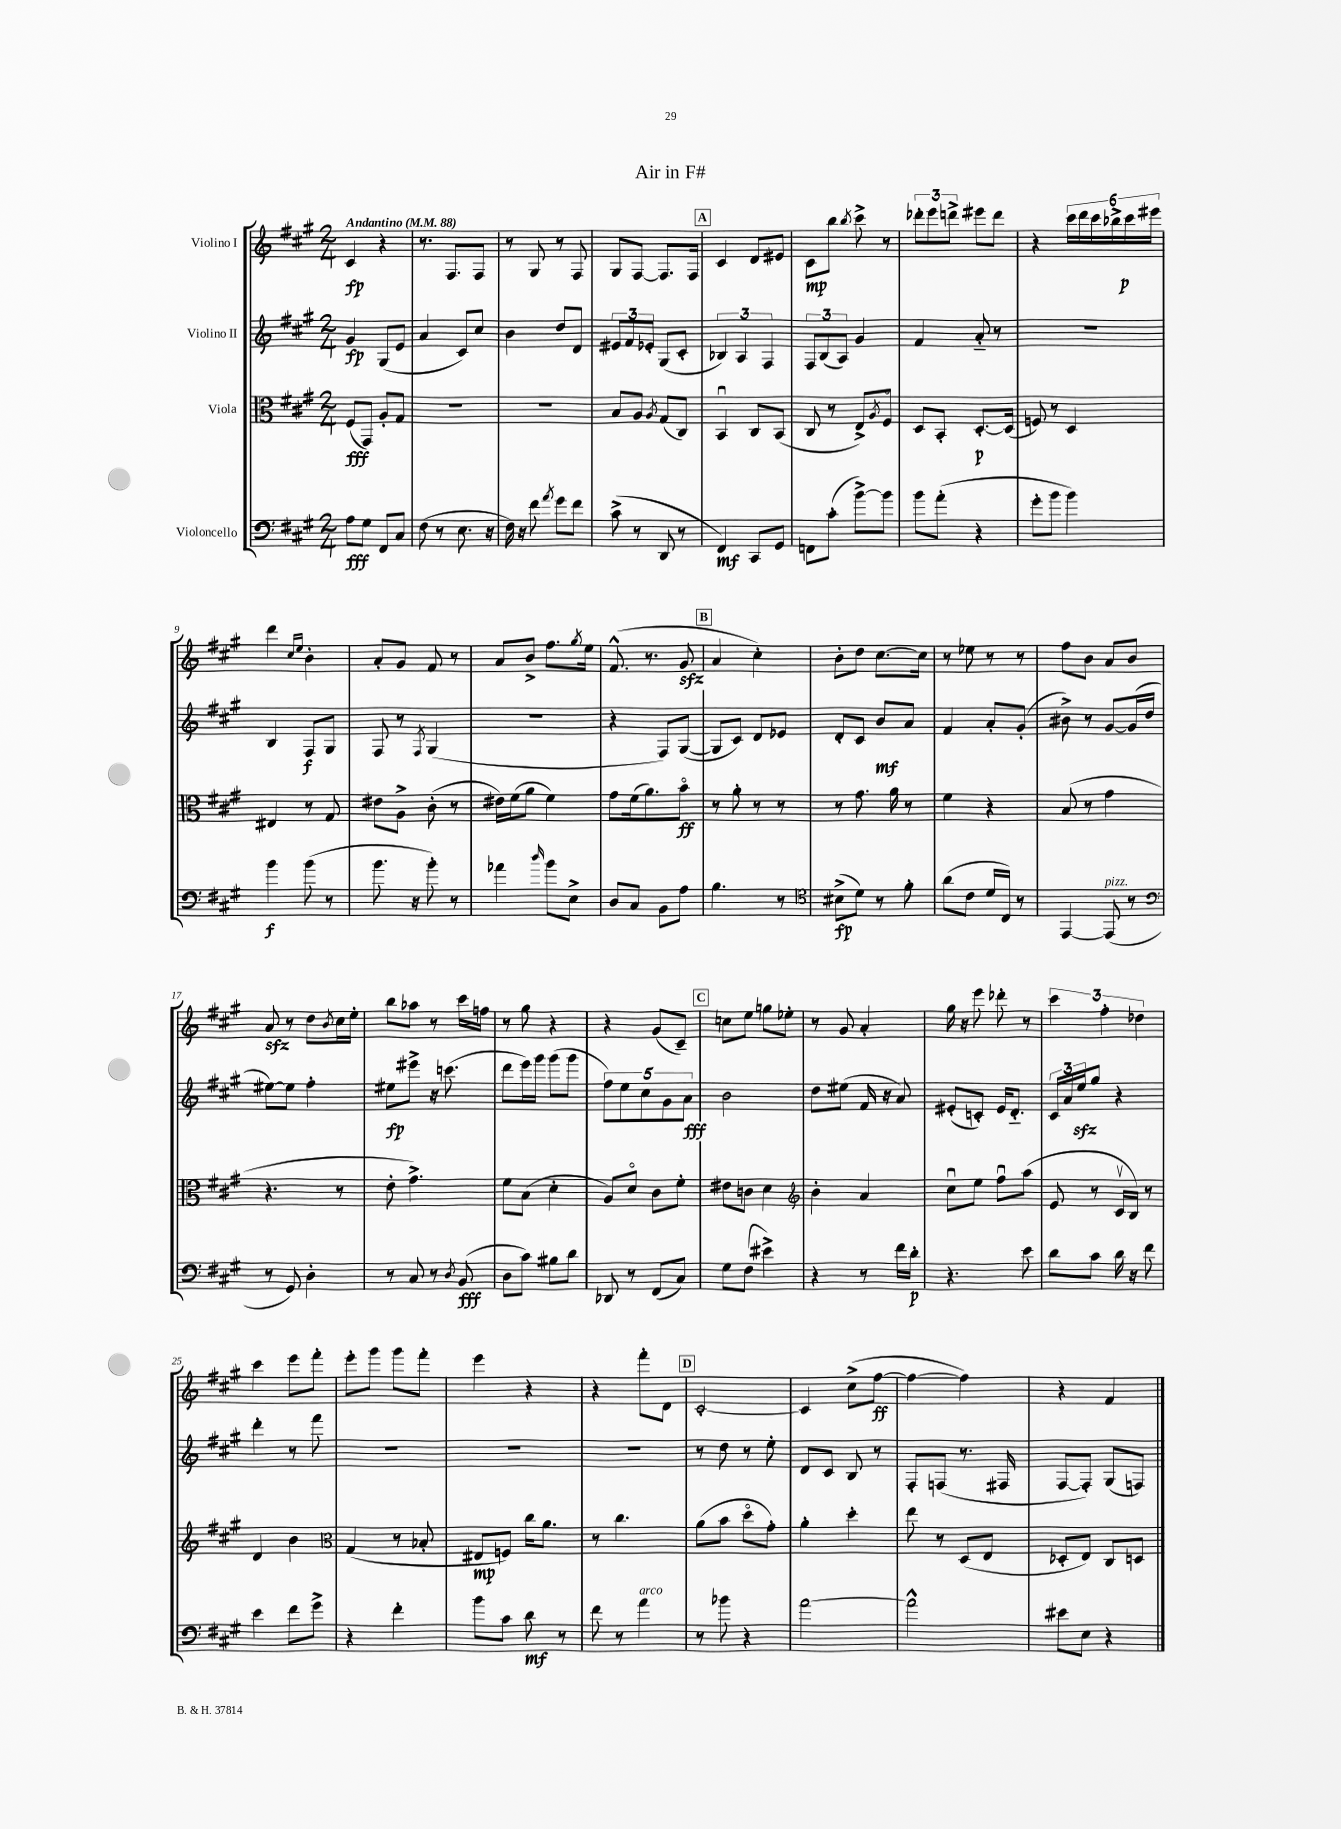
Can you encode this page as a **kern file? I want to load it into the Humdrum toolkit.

**kern	**kern	**kern	**kern
*staff4	*staff3	*staff2	*staff1
*clefF4	*clefC3	*clefG2	*clefG2
*k[f#c#g#]	*k[f#c#g#]	*k[f#c#g#]	*k[f#c#g#]
*M2/4	*M2/4	*M2/4	*M2/4
*MM88	*MM88	*MM88	*MM88
8A\L	(8F#/L	4g#/	4c#/
8G#\J	8GG#/J)	.	.
8FF#/L	8A'/L	(8G#/L	4r
8C#/J	8G#/J	8e/J	.
=	=	=	=
(8F#\	2r	4a/	8.r
8r	.	.	.
.	.	.	8.F#/L
8.E\	.	8c#/L)	.
.	.	8cc#/J	8F#/J
16r	.	.	.
=	=	=	=
16F#\)	2r	4b\	8r
16r	.	.	.
8f#\	.	.	8G#/
8qa/	.	.	.
8g#\L	.	8dd/L	8r
8f#\J	.	8d/J	8F#/
=	=	=	=
(8c#^\	8B/L	12e#/L	8G#/L
.	.	12f#/	.
8r	8A/J	.	[8F#/J
.	.	12e-'/J	.
.	8qA/	.	.
8DD/	(8G#/L	(8G#/L	8.F#/]L
8r	8C#/J)	8c#'/J	.
.	.	.	16F#/Jk
=	=	=	=
4FF#/)	4BBu/	6B-/)	4c#/
.	.	6A/	.
8CC#/L	8C#/L	.	8d/L
.	.	6F#/	.
8GG#/J	(8BB/J	.	8e#/J
=	=	=	=
8FF\L	8C#/	12F#/L	8c#\L
.	.	(12B/	.
(8c#'\J	8r	.	8bb\J
.	.	12A/J)	.
.	.	.	8qbb/
[8b^\L)	8E^/L)	4g#/	8ccc#^\
.	8qA/	.	.
8b\]J	8F#o/J	.	8r
=	=	=	=
8b\L	8D/L	4f#/	12ddd-'\L
.	.	.	12eee\
(8a'\J	8BB'/J	.	.
.	.	.	12ddd^\J
4r	[8.D'/L	8a'~/	8eee#\L
.	.	8r	8ddd\J
.	(16D/]Jk	.	.
=	=	=	=
8g#'\L	8F/)	2r	4r
8b\J	8r	.	.
4b\)	4D/	.	24ccc#\LL
.	.	.	24ddd\
.	.	.	24ccc#\
.	.	.	24bb-^\
.	.	.	24ccc#\
.	.	.	24eee#\JJ
=	=	=	=
4b\	4E#/	4B/	4ddd\
.	.	.	16qqcc#/LL
.	.	.	16qqee/JJ
(8b\	8r	8F#/L	4b'\
8r	8G#/	8G#/J	.
=	=	=	=
8.b\	8e#\L	8F#/	8a'/L
.	8A^\J	8r	8g#/J
16r	.	.	.
.	.	8qF#/	.
8b'\)	(8c#'\	(4G#/	8f#/
8r	8r	.	8r
=	=	=	=
4a-\	16e#\LL)	2r	8a/L
.	(16f#\J	.	.
.	8a\J	.	8b^/J
16qqdd/	.	.	.
8b\L	4f#\)	.	8.ff#\L
8E^\J	.	.	.
.	.	.	8qgg#/
.	.	.	16ee\Jk
=	=	=	=
8D/L	8g#\L	4r	(8.f#^^/
8C#/J	(16f#\k	.	.
.	8.a\)	.	8.r
8BB\L	.	8F#/L)	.
8A\J	8bo\J	([8G#/J	8g#/
=	=	=	=
4.B\	8r	8G#/]L	4a/
.	8a'\	8c#/J)	.
.	8r	8d/L	4cc#'\)
8r	8r	8e-/J	.
=	=	=	=
*clefC4	*	*	*
(8B#^\L	8r	8d'/L	8b'\L
8d\J)	8.g#\	8c#/J	8dd\J
8r	.	8b/L	[8.cc#\L
.	16a\	.	.
8f#'\	8r	8a/J	.
.	.	.	16cc#\]Jk
=	=	=	=
(8a\L	4f#\	4f#/	8r
8c#\J	.	.	8ee-\
16d/LL	4r	8a'/L	8r
16C#/JJ)	.	.	.
8r	.	(8g#'/J	8r
=	=	=	=
[4EE/	(8B/	8b#^\)	8ff#\L
.	8r	8r	8b\J
(8EE/]	4g#\	[8g#/L	8a/L
8r	.	(16g#/]L	8b/J
.	.	16dd/JJ	.
=	=	=	=
*clefF4	*	*	*
8r	4.r	[8ee#\L)	8a/
8GG#/)	.	8ee#\]J	8r
4D'\	.	4ff#'\	8dd\L
.	.	.	8qb/
.	8r	.	16cc#\L
.	.	.	16ee'\JJ
=	=	=	=
8r	8e'\	8ee#\L	8bb\L
8C#/	4.g#^\)	8eee#^\J	8aa-\J
8r	.	16r	8r
.	.	(8.ccc\	.
8qD/	.	.	.
(8BB/	.	.	16ccc#\LL
.	.	.	16ff\JJ
=	=	=	=
8D\L	8f#\L	8ddd\L	8r
8c#\J)	(8B\J	16eee\L)	8gg#\
.	.	16ggg#\JJ	.
8B#\L	4d'\	(8ggg#\L	4r
8d\J	.	8ggg#\J	.
=	=	=	=
8DD-/	8A/L)	10ff#\L)	4r
.	.	10ee\	.
8r	8do/J	.	.
.	.	10cc#\	.
(8FF#/L	8c#\L	.	(8g#/L
.	.	10g#\	.
8C#/J)	8f#'\J	.	8c#~/J)
.	.	10a\J	.
=	=	=	=
8G#\L	8e#\L	2b\	8cc\L
(8F#\J	8c\J	.	8ee\J
4e#^\)	4d\	.	8gg\L
.	.	.	8ee-'\J
=	=	=	=
*	*clefG2	*	*
4r	4b'\	8dd\L	8r
.	.	(8ee#\J	8g#/
8r	4a/	16f#/	4a'/
.	.	16r	.
16f#\LL	.	8a/)	.
16d'\JJ	.	.	.
=	=	=	=
4.r	8cc#u\L	(8e#'/L	16gg#\
.	.	.	16r
.	8ee\J	8c'/J)	8eee\
.	8ff#u\L	16e#/LK	8ddd-'\
.	.	8.d'~/J	.
8e\	(8aa\J	.	8r
=	=	=	=
8d\L	8e/	24c#/LL	6ccc#\
.	.	24a/	.
.	.	24ee/J	.
8c#\J	8r	8gg#/J	.
.	.	.	6ff#'\
16d\	16c#v/LL	4r	.
16r	16B/JJ)	.	.
.	.	.	6dd-\
8f#\	8r	.	.
=	=	=	=
4e\	4d/	4ddd'\	4ccc#\
8f#\L	4b\	8r	8eee\L
8g#^\J	.	8fff#\	8fff#'\J
=	=	=	=
*	*clefC3	*	*
4r	(4G#/	2r	8eee'\L
.	.	.	8ggg#\J
4f#'\	8r	.	8ggg#\L
.	8B-'/	.	8fff#'\J
=	=	=	=
8b\L	8E#/L	2r	4eee\
8c#\J	8F/J)	.	.
8d\	16cc#\LK	.	4r
.	8.a\J	.	.
8r	.	.	.
=	=	=	=
8f#\	8r	2r	4r
8r	4.cc#\	.	.
4a\	.	.	8fff#'\L
.	.	.	8d\J
=	=	=	=
8r	(8a\L	8r	[2c#'/
8b-\	8b\J	8dd\	.
4r	8ddo\L	8r	.
.	8g#'\J)	8ee'\	.
=	=	=	=
[2a\	4a'\	8d/L	4c#/]
.	.	8c#/J	.
.	4dd'\	8B/	(8cc#^\L
.	.	8r	[8ff#\J
=	=	=	=
2a^^\]	8ee\	8F#'/L	4ff#\_
.	8r	(8F/J	.
.	(8D/L	8.r	4ff#\])
.	8E/J	.	.
.	.	16F#/	.
=	=	=	=
8e#\L	8D-'/L	[8F#/L	4r
8E\J	8E/J)	8F#'/]J)	.
4r	8C#/L	(8G#/L	4f#/
.	8D/J	8F/J)	.
==	==	==	==
*-	*-	*-	*-
